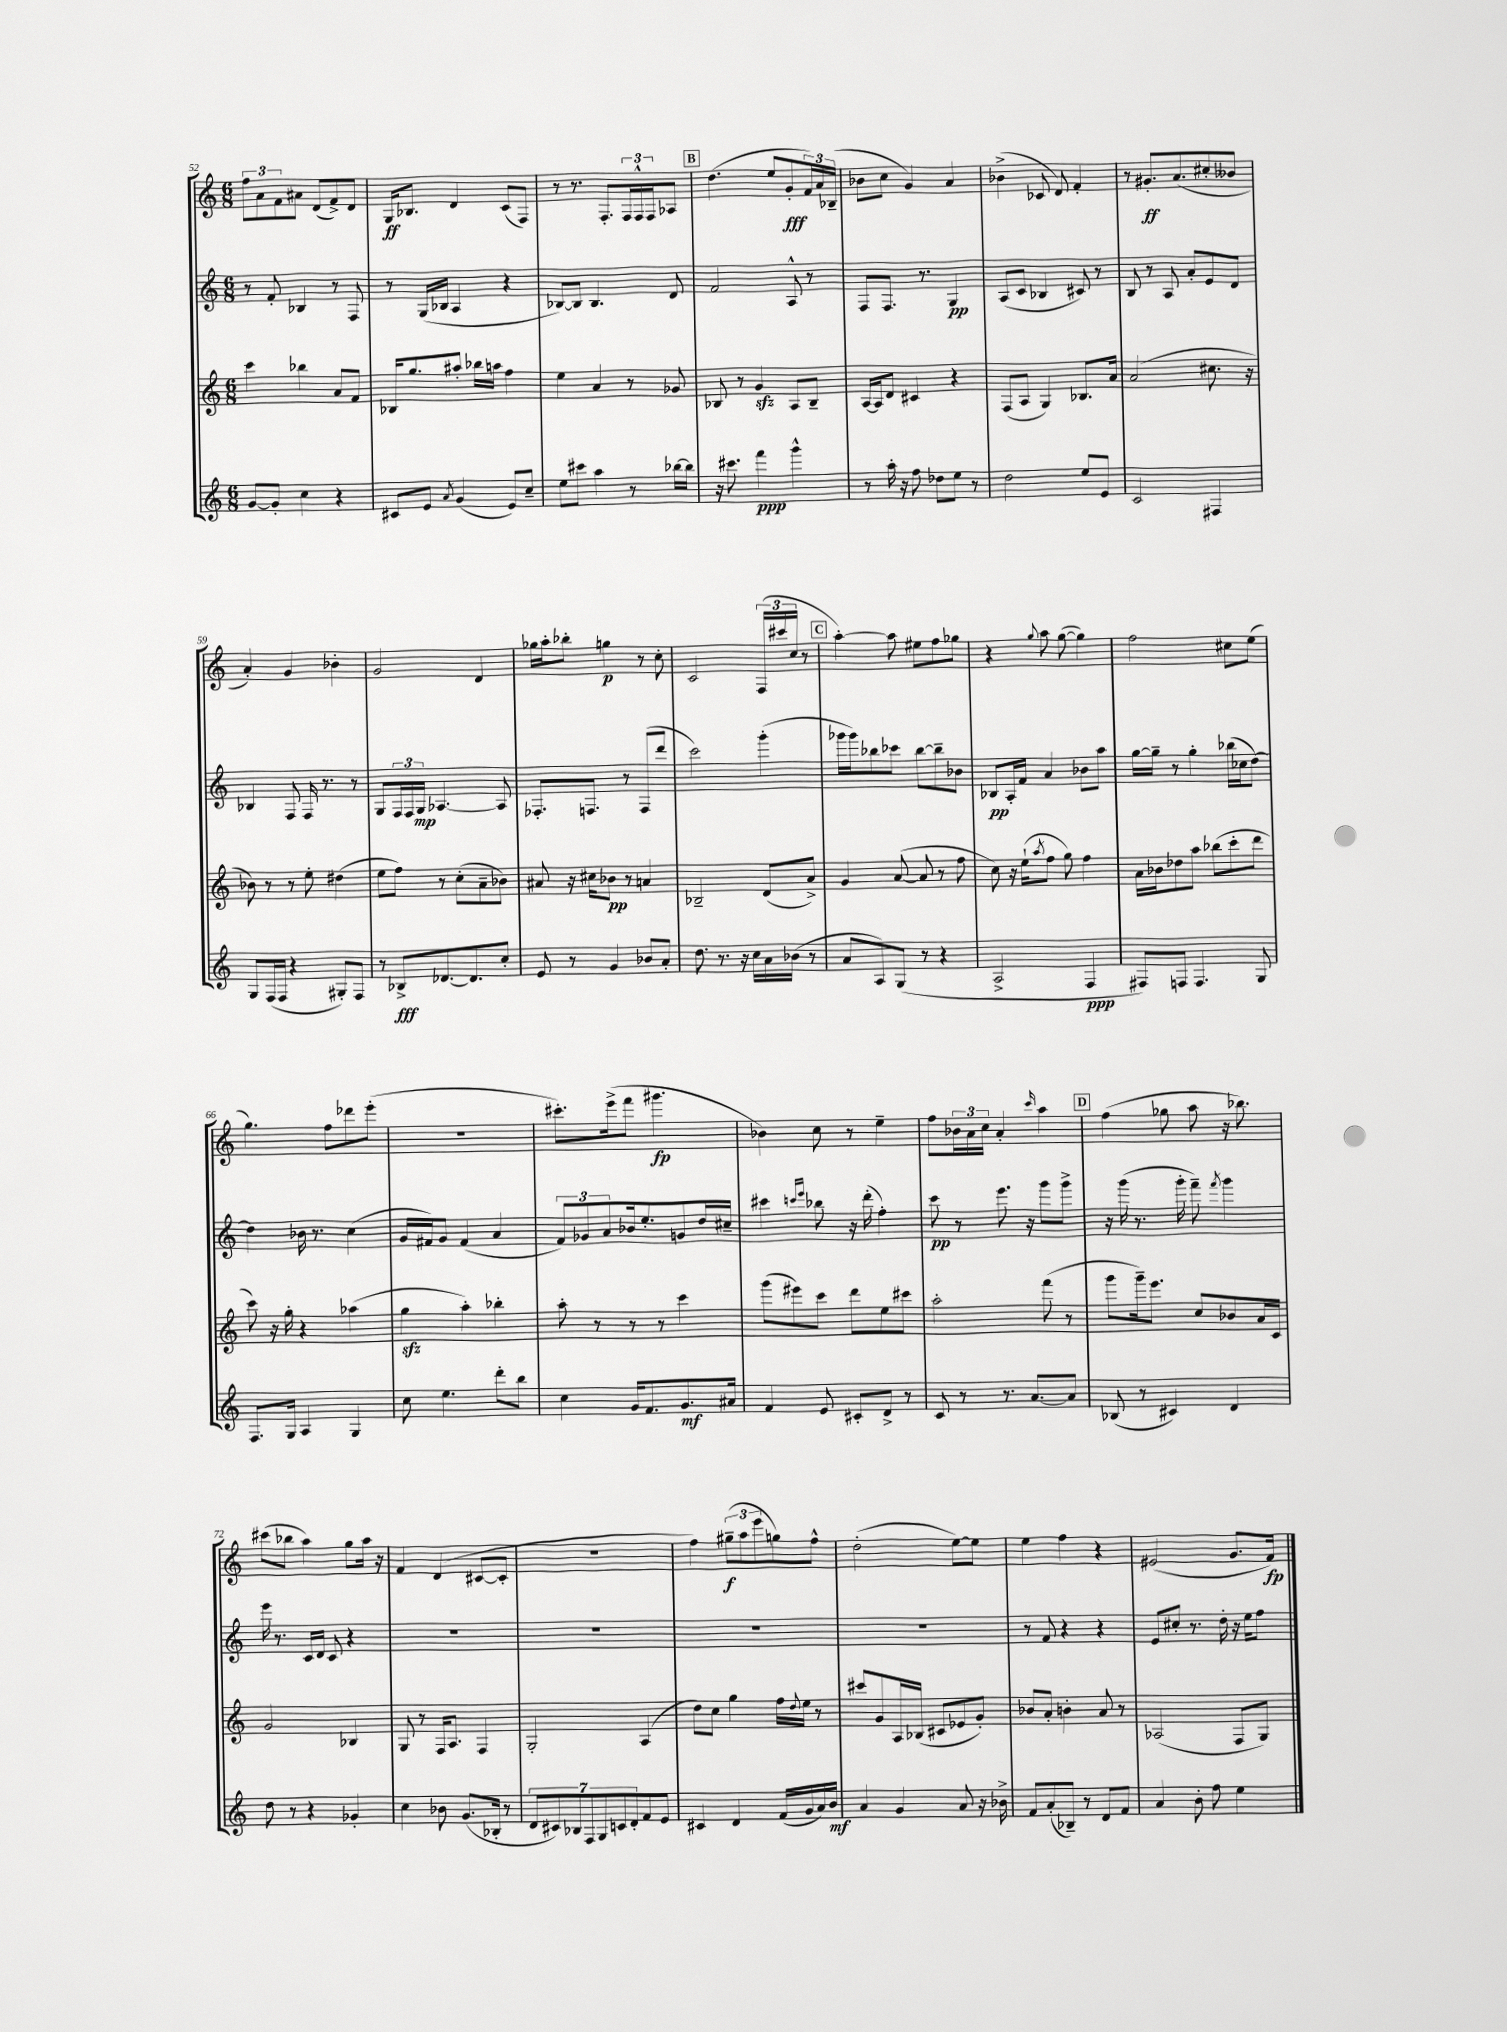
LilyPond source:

<<
\new StaffGroup <<
\new Staff = "s0" {
    \clef treble \key c \major \numericTimeSignature \time 6/8
    \tuplet 3/2 { f''8 a'8 f'8 } ais'8 d'8( f'8->) d'8 |
    g16\ff bes8. d'4 c'8( f8) |
    r8 r8. f8.-. \tuplet 3/2 { f16 f16-^ f16 } aes8 |
    \mark \markup { \box "B" } d''4.( e''8 g'8-.\fff \tuplet 3/2 { f'16) a'16 bes16--( } |
    bes'8 c''8 g'4) a'4 |
    bes'4->( ces'8 d'8) f'4-. |
    r8 gis'8.-.\ff a'8.( cis''8-. beses'8 |
    a'4-.) g'4 bes'4-. |
    g'2 d'4 |
    ges''16 a''16-. bes''8-. g''4\p r8 c''8-. |
    c'2 \tuplet 3/2 { f16( cis'''16 c''16 } r8 |
    \mark \markup { \box "C" } a''4~-.) a''8 eis''8 f''8 ges''8 |
    r4 \appoggiatura { g''8 } a''8 g''8~( g''4) |
    f''2 cis''8 e''8( |
    g''4.) f''8 des'''8 e'''8-.( |
    R2. |
    cis'''8.-.) e'''16->( f'''8 gis'''4.\fp |
    bes'4) c''8 r8 e''4-- |
    f''8 \tuplet 3/2 { bes'16 a'16 c''16 } a'4-. \grace { c'''16 } a''4 |
    \mark \markup { \box "D" } f''4( ges''8 a''8 r16 bes''8.) |
    cis'''8( bes''8 a''4) g''8 a''16 r16 |
    f'4 d'4( cis'8~ cis'8-. |
    R2. |
    f''4) \tuplet 3/2 { gis''8--\f( a''8 e'''8 } g''8) f''8-^ |
    d''2-.( e''8~) e''8 |
    e''4 f''4 r4 |
    eis'2( g'8. f'16\fp) \bar "|." |
}
\new Staff = "s1" {
    \clef treble \key c \major \numericTimeSignature \time 6/8
    r8 f'8-. bes4 r8 f8 |
    r8 g16( bes16 a4 r4 |
    bes8~) bes8 bes4. d'8 |
    \mark \markup { \box "B" } f'2 a8-^ r8 |
    f8 f8. r8. g4\pp |
    a8( c'8 bes4 cis'8) r8 |
    b8 r8 a8 a'8-. e'8 d'8 |
    bes4 f8 f16 r8. r8 |
    g8 \tuplet 3/2 { f16 f16 g16\mp } aes4.~ aes8 |
    fes8.-. f8. r8 f8( d'''8 |
    c'''2) g'''4-.( |
    \mark \markup { \box "C" } ges'''16 ges'''16) bes''8 ces'''8 bes''8~ bes''8-- bes'8 |
    bes8\pp a16-. f'16 a'4 bes'8 a''8 |
    g''16~ g''16-- r8 g''4-. bes''16( ces''16 d''8~) |
    d''4 bes'16 r8. c''4( |
    g'16 fis'16) g'8 fis'4( a'4 |
    \tuplet 3/2 { f'8) ges'8 a'8 } bes'16 e''8.-. g'8 d''16 cis''16-- |
    cis'''4 \grace { c'''16 e'''16 } bes''8 r16 d'''16-.( f''4-.) |
    c'''8\pp r8 e'''8. r16 g'''8 g'''8-> |
    \mark \markup { \box "D" } r16 g'''16( r8. g'''16-. f'''8--) \acciaccatura { f'''8 } g'''4 |
    e'''16 r8. c'16 d'16 c'8 r4 |
    R2. |
    R2. |
    R2. |
    R2. |
    r8 f'8 r4 r4 |
    e'8 cis''8-. r8. d''16-. r16 e''16 f''8 \bar "|." |
}
\new Staff = "s2" {
    \clef treble \key c \major \numericTimeSignature \time 6/8
    c'''4 bes''4 a'8 f'8 |
    bes16 g''8. ais''8-. bes''16 a''16 f''4 |
    e''4 a'4 r8 ges'8 |
    \mark \markup { \box "B" } bes8 r8 g'4\sfz a8 bes8-- |
    a16~ a16 d'8 cis'4 r4 |
    f8( a8 g4) bes8. a'16 |
    a'2( cis''8. r16 |
    bes'8) r8 r8 e''8-. dis''4( |
    e''8 f''8) r8 c''8-.( a'8-- bes'8) |
    ais'8 r16 cis''16 bes'8\pp r8 a'4 |
    bes2-- d'8( a'8->) |
    \mark \markup { \box "C" } g'4 a'8~( a'8 r8 f''8 |
    c''8) r16 e''16-!( \acciaccatura { a''8 } f''8 g''8) f''4 |
    a'16 bes'16 des''8 a''8 bes''8( c'''8-. d'''8 |
    c'''8) r16 g''16-. r4 aes''4( |
    g''4\sfz a''4-.) bes''4-. |
    a''8-. r8 r8 r8 c'''4 |
    g'''8( eis'''8) c'''8 d'''8 e''8 cis'''8 |
    a''2-. f'''8( r8 |
    \mark \markup { \box "D" } g'''8 g'''16--) e'''8. c''8 bes'8 a'16 c'16 |
    g'2 bes4 |
    g8 r8 f16 a8. f4 |
    g2-. a4( |
    d''8) c''8 g''4 f''16 \appoggiatura { d''8 } e''16 r8 |
    cis'''8 g'8 a16 bes16( cis'8 ees'8 g'8-.) |
    bes'8 a'8-. b'4-. a'8 r8 |
    aes2( f8 g8) \bar "|." |
}
\new Staff = "s3" {
    \clef treble \key c \major \numericTimeSignature \time 6/8
    g'8~ g'8-. c''4 r4 |
    cis'8 e'8 \acciaccatura { a'8 } g'4( e'8) c''8-- |
    e''8 cis'''8 a''4 r8 bes''16~ bes''16 |
    \mark \markup { \box "B" } r16 cis'''8. f'''4\ppp g'''4-^ |
    r8 a''16-. r16 f''8 des''8 e''8 r8 |
    d''2 e''8 e'8 |
    c'2 fis4 |
    g8 f16( f16 r4 gis8-.) f8 |
    r8 bes8->\fff des'8.~ des'8. c''8-. |
    e'8 r8 g'4 bes'8 a'8-. |
    d''8. r8. r16 c''16 a'16 bes'16( r8 |
    \mark \markup { \box "C" } a'8 a8) g8( r8 r4 |
    a2-> f4\ppp |
    fis8) f8 f4. g8 |
    f8. g16 a4 g4 |
    c''8 e''4. d'''8-. b''8 |
    c''4 g'16 f'8. g'8.\mf ais'16 |
    f'4 e'8 cis'8-. d'8-> r8 |
    c'8 r8 r8. a'8.~ a'8 |
    \mark \markup { \box "D" } bes8( r8 cis'4) d'4 |
    d''8 r8 r4 ges'4-. |
    c''4 bes'8 g'8.( bes16-. r8 |
    \tuplet 7/4 { d'8 cis'8) bes8 f8 g8 c'8 d'8-. } f'8 e'8 |
    cis'4 d'4 f'16( g'16 a'16) b'16\mf |
    a'4 g'4 a'8 r16 bes'16-> |
    f'8 a'8-.( bes8--) r8 d'8 f'8 |
    a'4 b'8-. f''8 e''4 \bar "|." |
}
>>
>>
\layout { \context { \Score currentBarNumber = #52 } }
